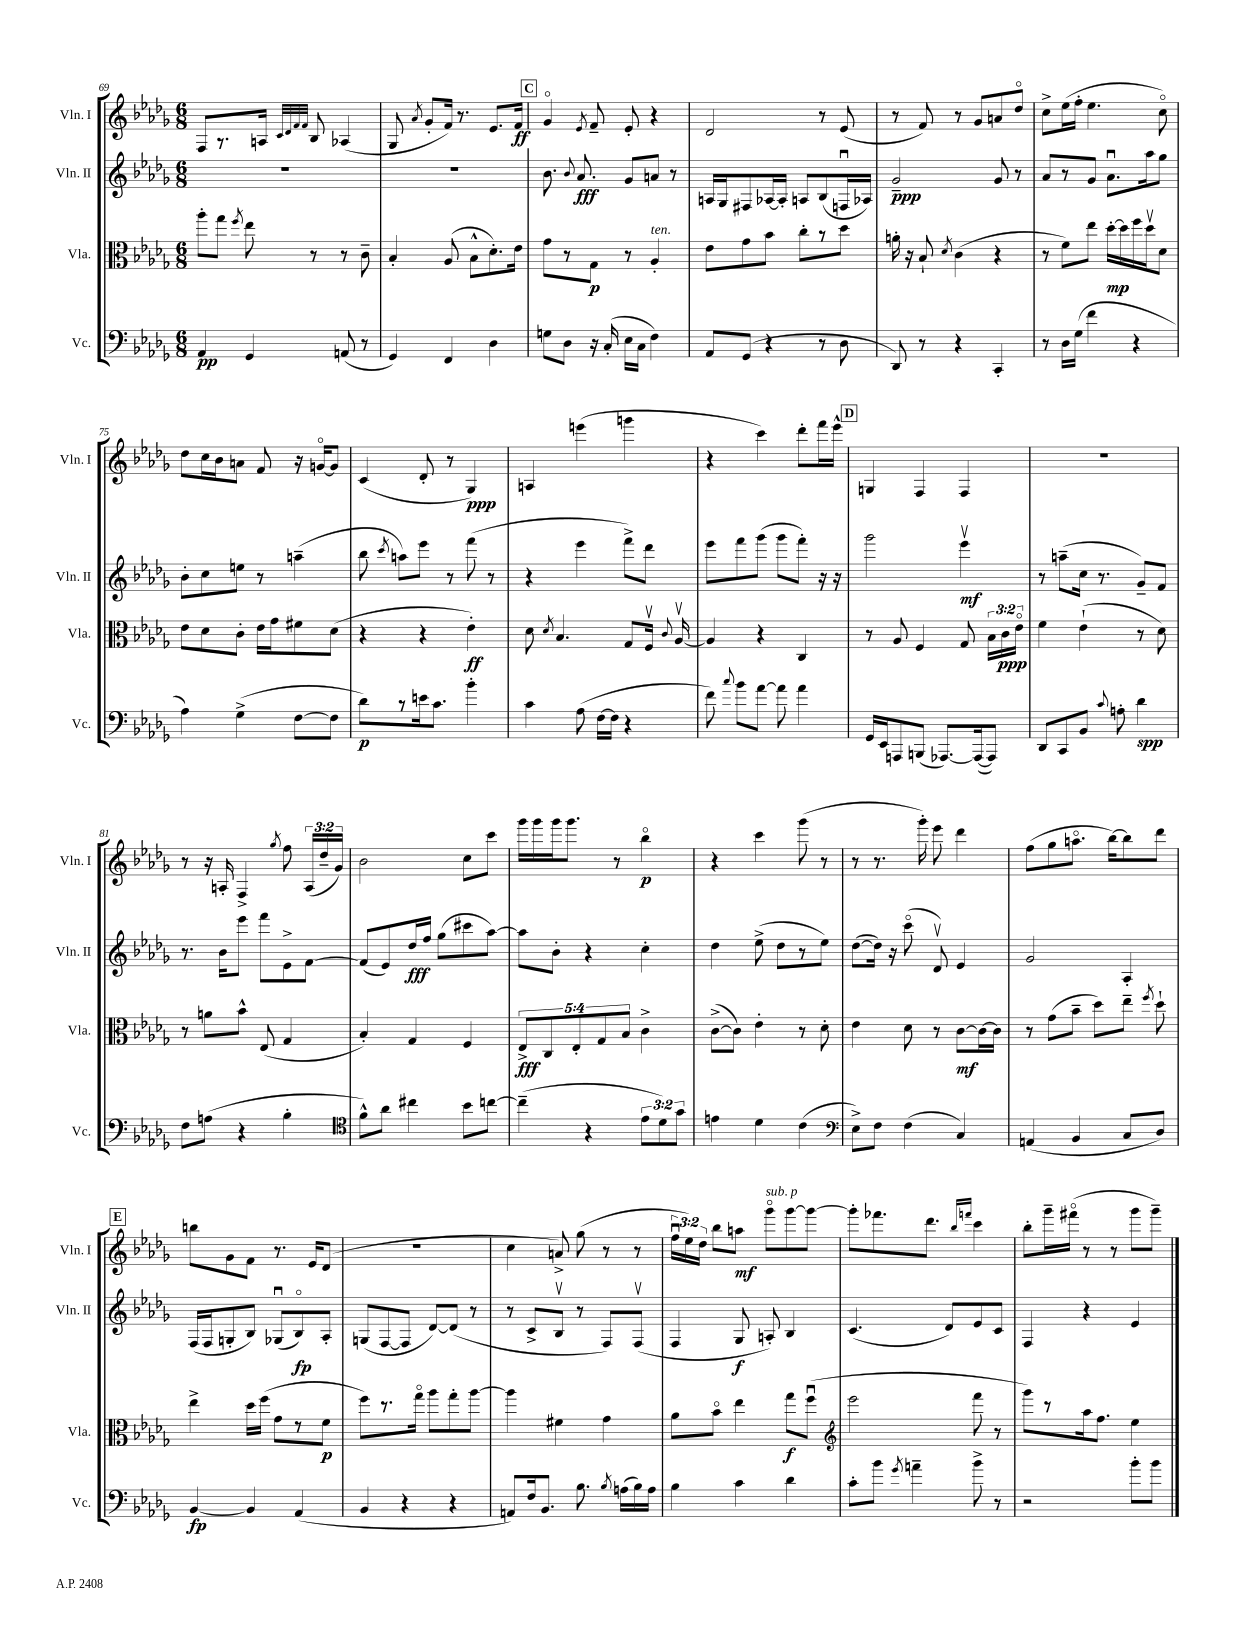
<<
\new StaffGroup <<
\new Staff = "s0" \with { instrumentName = "Vln. I" shortInstrumentName = "Vln. I" } {
    \clef treble \key des \major \numericTimeSignature \time 6/8 \override Staff.TupletNumber.text = #tuplet-number::calc-fraction-text
    \autoBeamOff f8[ r8. a16] \grace { c'32[ des'32 f'32 f'32] } bes8 aes4( |
    ges8 \acciaccatura { aes'8 } ges'8[-. f'16]) r8. ees'8.[ f'16]\ff |
    \mark \markup { \box "C" } ges'4\flageolet \acciaccatura { ees'8 } f'8-- ees'8-. r4 |
    des'2 r8 ees'8( |
    r8 f'8) r8 ges'8[ a'8 des''8]\flageolet |
    c''8[-> ees''16( f''16]-. ees''4. c''8\flageolet) |
    des''8[ c''16 bes'16 a'8] f'8 r16 g'16[~\flageolet g'8] |
    c'4( des'8-. r8 ges4\ppp) |
    a4 e'''4( g'''4 |
    r4 c'''4) des'''8[-. f'''16 ees'''16]-^ |
    \mark \markup { \box "D" } g4 f4 f4 |
    r2. |
    r8 r16 a16-. f4-> \acciaccatura { ges''8 } f''8 \tuplet 3/2 { a16[( des''16-- ges'16]) } |
    bes'2 c''8[ c'''8] |
    ges'''16[ ges'''16 ges'''16 ges'''8.] r8 bes''4\flageolet\p |
    r4 c'''4 ges'''8( r8 |
    r8 r8. ges'''16-.) ees'''8 des'''4 |
    f''8[( ges''8 a''8.]\flageolet bes''16[~) bes''8 des'''8] |
    \mark \markup { \box "E" } b''8[ ges'8 f'8] r8. ees'16[ des'8]( |
    R2. |
    c''4 a'8->) ges''8( r8 r8 |
    \tuplet 3/2 { f''16[\downbow ees''16) des''16] } bes''8[ a''8]\mf ges'''8[\flageolet^\markup { \italic "sub. p" } ges'''8~ ges'''8]~ |
    ges'''8[-. fes'''8. des'''8.] \grace { bes''16[ f'''16] } c'''4 |
    bes''8[-. ges'''16-- fis'''16]\flageolet( r8 r8 ges'''8[ ges'''8]--) \bar "|." |
}
\new Staff = "s1" \with { instrumentName = "Vln. II" shortInstrumentName = "Vln. II" } {
    \clef treble \key des \major \numericTimeSignature \time 6/8
    \autoBeamOff R2. |
    R2. |
    \mark \markup { \box "C" } bes'8. \appoggiatura { bes'8 } aes'8.\fff ges'8[ a'8] r8 |
    a16[ ges16 fis8 aes16~ aes16]-. a8[ bes8( f16\downbow aes16]) |
    ges'2--\ppp ges'8 r8 |
    aes'8[ r8 ges'8] aes'8.[\downbow aes''16 ges''8] |
    bes'8[-. c''8 e''8] r8 a''4--( |
    bes''8 \acciaccatura { c'''8 } a''8[) ees'''8] r8 f'''8( r8 |
    r4 ees'''4 f'''8[->) des'''8] |
    ees'''8[ f'''8 ges'''8]( ges'''8[ f'''8]-.) r16 r16 |
    \mark \markup { \box "D" } ges'''2 ees'''4\upbow\mf |
    r8 a''8[--( c''16] r8. ges'8[--) f'8] |
    r8. bes'16[ ees'''8] f'''8[ ees'8-> f'8]~ |
    f'8[( ees'8) des''16\fff f''16] ges''8[( cis'''8 aes''8]~) |
    aes''8[ bes'8]-. r4 c''4-. |
    des''4 ees''8->( des''8[ r8 ees''8]) |
    des''8[~( des''16]) r16 c'''8\flageolet( des'8\upbow) ees'4 |
    ges'2 aes4-. |
    \mark \markup { \box "E" } f16[( f16 g8-. bes8]) ges8[\downbow( bes8\flageolet\fp) aes8]-. |
    g8[( f8~ f8] des'8[~) des'8]( r8 |
    r8 c'8[-> bes8]\upbow r8 f8[) f8]\upbow( |
    f4 ges8\f a8-.) bes4 |
    c'4.( des'8[) ees'8 c'8] |
    f4 r4 ees'4 \bar "|." |
}
\new Staff = "s2" \with { instrumentName = "Vla." shortInstrumentName = "Vla." } {
    \clef alto \key des \major \numericTimeSignature \time 6/8 \override Staff.TupletNumber.text = #tuplet-number::calc-fraction-text
    \autoBeamOff aes''8[-. ges''8] \acciaccatura { f''8 } ees''8 r8 r8 c'8-- |
    bes4-. aes8( bes8[-^ des'8.-.) ees'16] |
    \mark \markup { \box "C" } ges'8[ r8 ges8]\p r8 aes4-.^\markup { \italic "ten." } |
    ees'8[ ges'8 bes'8] c''8[-. r8 des''8] |
    a'16-. r16 bes8-! \acciaccatura { des'8 } c'4( r4 |
    r8 f'8[) ees''8] des''16[~-.\mp des''16 f''16 des''16\upbow des'8] |
    ees'8[ des'8 c'8]-. ees'16[ ges'16 fis'8 des'8]( |
    r4 r4 ees'4-.\ff) |
    des'8 \acciaccatura { des'8 } bes4. ges8[ f16]\upbow \appoggiatura { c'8 } aes16~\upbow |
    aes4 r4 c4 |
    \mark \markup { \box "D" } r8 aes8 f4 ges8 \tuplet 3/2 { bes16[ c'16\ppp ees'16]\flageolet } |
    f'4 ees'4-!( r8 des'8) |
    r8 a'8[ bes'8]-^ ees8( ges4 |
    bes4-.) ges4 f4 |
    \tuplet 5/4 { ees8[->\fff c8 ees8-. ges8 bes8] } c'4-> |
    c'8[~->( c'8]) ees'4-. r8 des'8-. |
    ees'4 des'8 r8 c'8[~\mf c'16~ c'16] |
    r8 ges'8[( bes'8]-- des''8[) ees''8]-- \acciaccatura { f''8 } des''8-! |
    \mark \markup { \box "E" } ees''4-> des''16[ f''16]( ges'8[ r8 f'8]\p |
    f''8[) r8. ges''16]\flageolet aes''8[ ges''8-. aes''8]~ |
    aes''4 fis'4 ges'4 |
    aes'8[ bes'8]\flageolet ees''4 ges''8[\f f''8]\downbow( |
    \clef treble ees'''2 f'''8 r8 |
    ges'''8[) r8 aes''16 f''8.] ees''4 \bar "|." |
}
\new Staff = "s3" \with { instrumentName = "Vc." shortInstrumentName = "Vc." } {
    \clef bass \key des \major \numericTimeSignature \time 6/8 \override Staff.TupletNumber.text = #tuplet-number::calc-fraction-text
    \autoBeamOff aes,4\pp ges,4 a,8( r8 |
    ges,4) f,4 des4 |
    \mark \markup { \box "C" } g8[ des8] r16 c16-.( ees16[ c16] f4) |
    aes,8[ ges,8]( r4 r8 des8 |
    des,8) r8 r4 c,4-. |
    r8 des16[ ges16]( f'4 r4 |
    aes4) ges4->( f8[~ f8] |
    des'8[\p) r8 e'16 c'8.] bes'4-. |
    c'4 aes8( f16[~ f16] r4 |
    f'8) \appoggiatura { c''8 } bes'8[ aes'8]~ aes'8 aes'4 |
    \mark \markup { \box "D" } ges,16[ ees,16 a,,8 b,,8]( aes,,8.[~) aes,,16~( aes,,8]) |
    des,8[ c,8 bes,8] \appoggiatura { c'8 } a8-. des'4\spp |
    f8[ a8]( r4 bes4-. |
    \clef tenor f'8[-^) aes'8] cis''4 bes'8[ c''8]~ |
    c''4--( r4 \tuplet 3/2 { ees'8[ des'8) ges'8] } |
    e'4 des'4 c'4( |
    \clef bass ees8[->) f8] f4( c4) |
    a,4( bes,4 c8[ des8]) |
    \mark \markup { \box "E" } bes,4~\fp bes,4 aes,4( |
    bes,4 r4 r4 |
    a,8[) f16 bes,8.] bes8. \acciaccatura { bes8 } a16[( bes16) a16] |
    bes4 c'4 des'4 |
    c'8[-. bes'8] \acciaccatura { ges'8 } a'4-- bes'8-> r8 |
    r2 bes'8[-. bes'8] \bar "|." |
}
>>
>>
\layout { \context { \Score currentBarNumber = #69 } }
